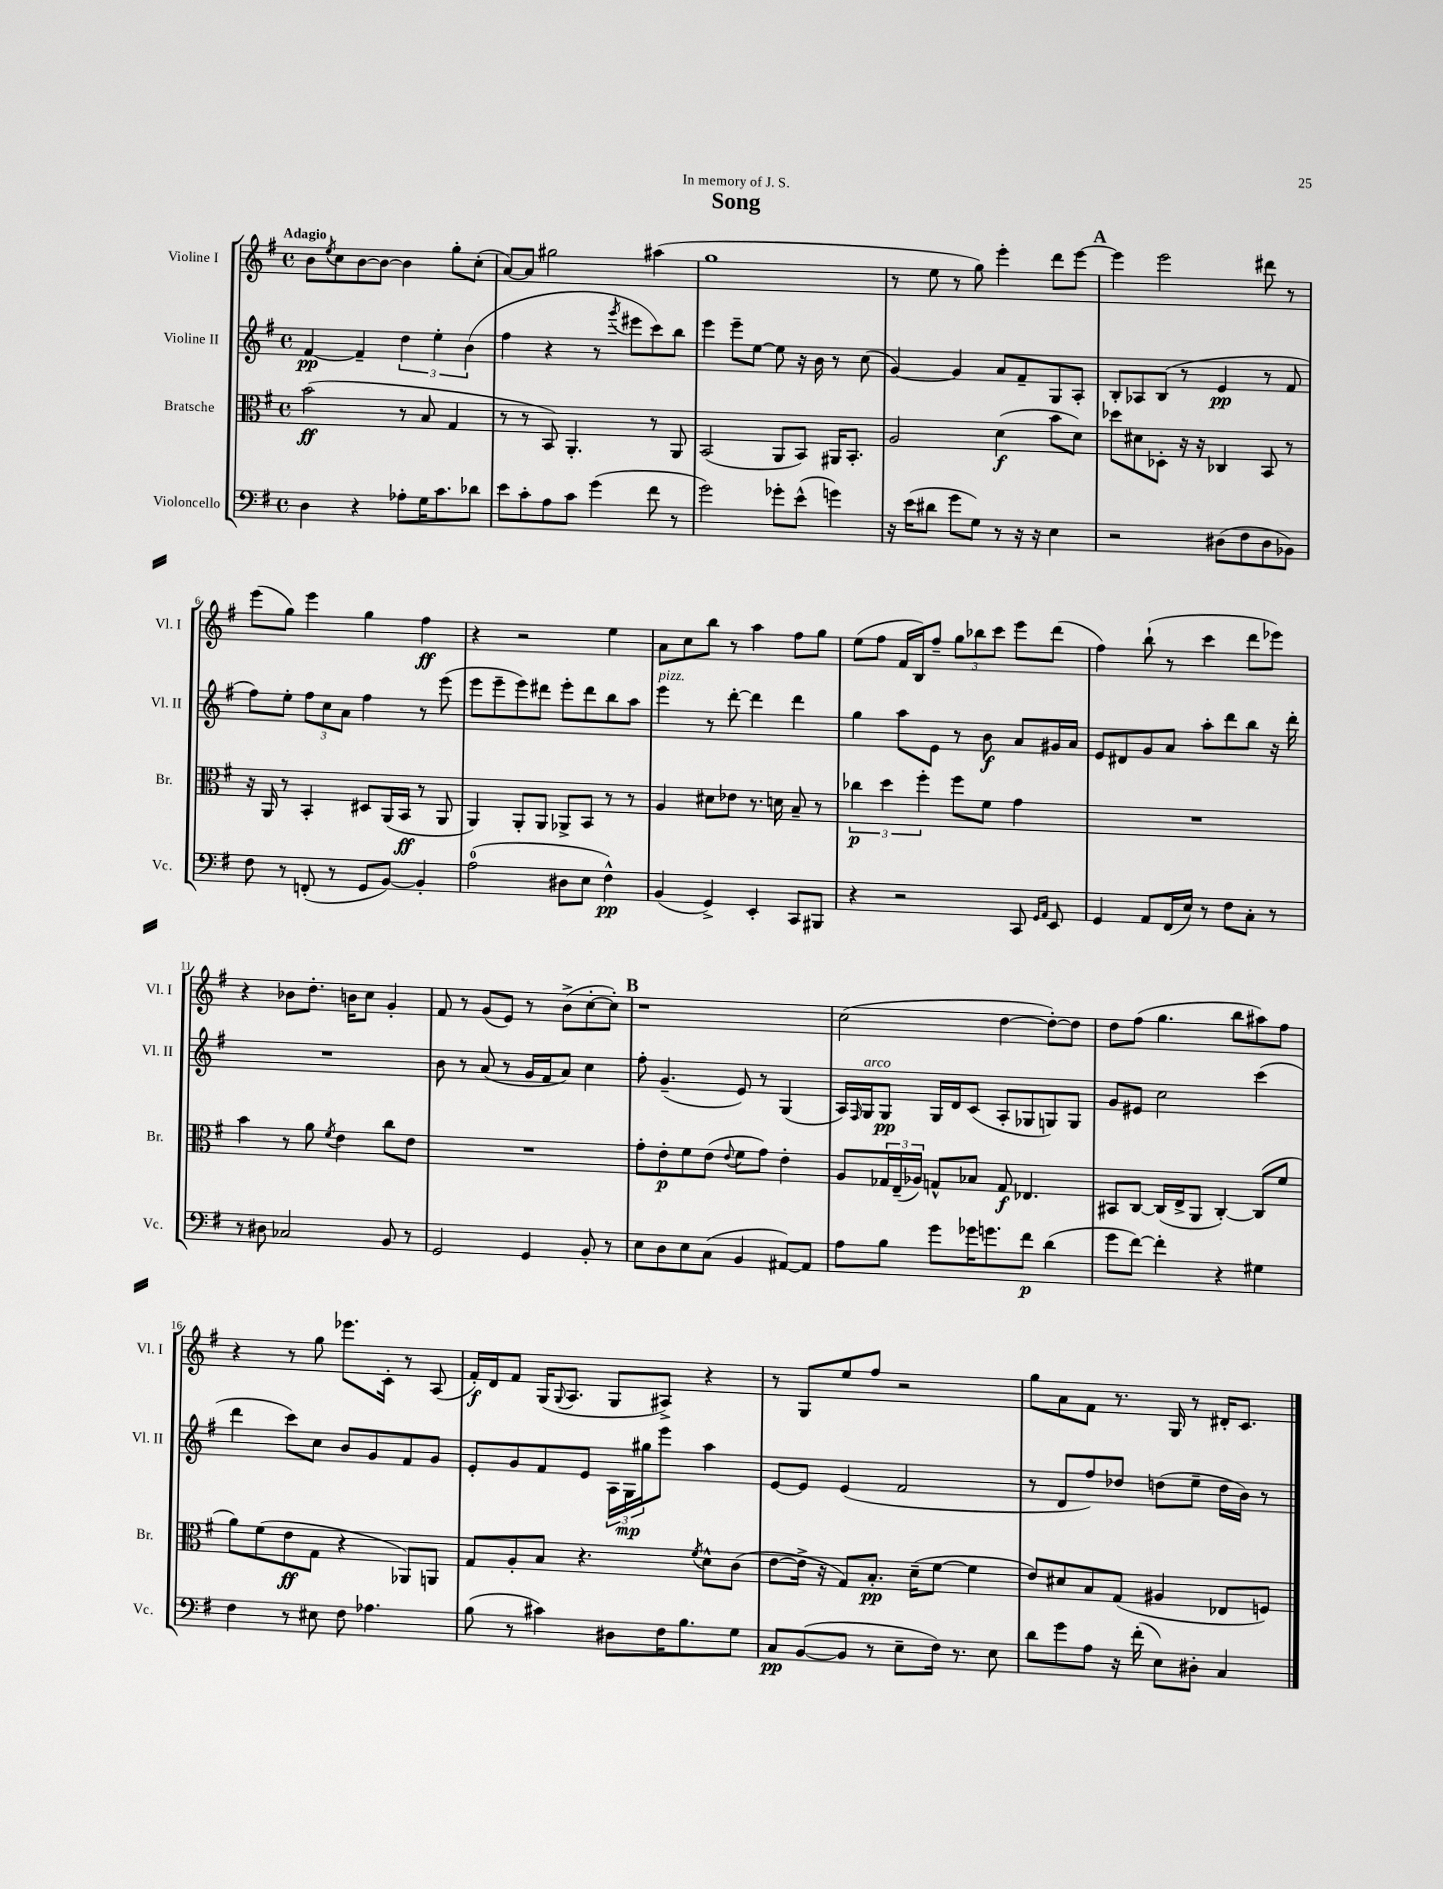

**kern	**kern	**kern	**kern
*staff4	*staff3	*staff2	*staff1
*clefF4	*clefC3	*clefG2	*clefG2
*k[f#]	*k[f#]	*k[f#]	*k[f#]
*M4/4	*M4/4	*M4/4	*M4/4
*met(c)	*met(c)	*met(c)	*met(c)
4D\	(2b\	[4f#/	8b\L
.	.	.	8qee/
.	.	.	8cc\
4r	.	4f#~/]	[8b\
.	.	.	8b\_J
8A-'\L	8r	6dd\	4b\]
16G\K	8B/	.	.
.	.	6ee'\	.
8.c\	.	.	.
.	4G/	.	8gg'\L
.	.	(6b\	.
8d-\J	.	.	(8cc'\J
=	=	=	=
8e\L	8r	4ff#\	[8a/L)
8c'\	8r	.	8a/]J
8A\	8BB/)	4r	2gg#\
8c\J	4.AA'/	.	.
(4g\	.	8r	.
.	.	8qggg/	.
.	.	8eee#\L	.
8f#\	8r	8ccc\)	(4aa#\
8r	8AA/	8bb\J	.
=	=	=	=
2g\)	(2BB/	4eee\	1gg
.	.	8eee~\L	.
.	.	[8ee\J	.
8g-'\L	8AA/L	8ee\]	.
(8e^^\J	8BB/J)	16r	.
.	.	16b\	.
4g\)	16AA#/LK	8r	.
.	8.BB'/J	.	.
.	.	(8cc\	.
=	=	=	=
16r	2A/	[4g/)	8r
(16e\LK	.	.	.
8d#\J	.	.	8ee\
8g\L	.	4g/]	8r
8G\J)	.	.	8gg\)
8r	(4d\	8a/L	4eee'\
16r	.	8f#~/	.
16r	.	.	.
4E\	8b\L	8G/	8ddd\L
.	8d\J)	8A'/J	[8eee\J
=	=	=	=
2r	8dd-\L	8B'/L	4eee\]
.	8d#\	8A-/	.
.	8D-'\J	(8B/J	2eee\
.	16r	8r	.
.	16r	.	.
(8D#\L	4C-/	4e/	.
8F#\	.	.	.
8D#\	8BB/	8r	8ddd#\
8BB-\J)	8r	8f#/	8r
=	=	=	=
8F#\	16r	8ff#\L)	(8eee\L
.	16AA/	.	.
8r	8r	8ee'\J	8gg\J)
(8FF'/	4BB'/	12ff#\L	4eee\
.	.	12cc\	.
8r	.	.	.
.	.	12a\J	.
8GG/L	8D#/L	4ff#\	4gg\
[8BB/J)	(16AA/L	.	.
.	16BB/JJ	.	.
4BB'/]	8r	8r	4ff#\
.	8AA/	(8eee\	.
=	=	=	=
(2A\	4AA/)	8eee\L	4r
.	.	8eee~\	.
.	8AA'/L	8eee\)	2r
.	8AA/J	8ddd#\J	.
8D#\L	8AA-^/L	8eee'\L	.
8E\J	8BB/J	8ddd#\	.
4F#^^\)	8r	8bb\	4ee\
.	8r	8aa\J	.
=	=	=	=
(4BB/	4A/	4eee\	8a\L
.	.	.	8cc\
4GG^/)	8d#\L	8r	8bb\J
.	8e-\J	[8ddd'\	8r
4EE'/	8.r	4ddd\]	4aa\
.	16d\	.	.
8CC/L	8B~/	4ddd\	8ff#\L
8BBB#/J	8r	.	8gg\J
=	=	=	=
4r	6cc-\	4gg\	(8ee\L
.	.	.	8ff#\J
.	6dd\	.	.
2r	.	8aa\L	16f#/LL
.	.	.	16B/J)
.	6ff#'\	.	.
.	.	8e\J	8ff#~/J
.	8ff#\L	8r	12gg\L
.	.	.	12bb-\
.	8f#\J	8b\	.
.	.	.	12ccc\J
8CC/	4g\	8a/L	8eee\L
16qqGG/LL	.	.	.
16qqAA/JJ	.	.	.
8EE/	.	16g#/L	(8ddd\J
.	.	16a/JJ	.
=	=	=	=
4GG/	1r	8e/L	4ff#\)
.	.	8d#/	.
8AA/L	.	8g/	(8bb`\
(16FF#/L	.	8a/J	8r
16E/JJ)	.	.	.
8r	.	8aa'\L	4ccc\
8F#\L	.	8ddd\	.
8C'\J	.	8bb\J	8ddd\L
8r	.	16r	8eee-\J)
.	.	16ddd'\	.
=	=	=	=
8r	4b\	1r	4r
8D#\	.	.	.
2C-/	8r	.	8b-\L
.	8a\	.	8.dd'\J
.	8qf#/	.	.
.	4e\	.	.
.	.	.	16b\LK
.	.	.	8cc\J
8BB/	8cc\L	.	4g'/
8r	8e\J	.	.
=	=	=	=
2GG/	1r	8b\	8f#/
.	.	8r	8r
.	.	(8a/	(8g/L
.	.	8r	8e/J)
4GG/	.	16g/LL	8r
.	.	16f#/J	.
.	.	8a/J)	(8b^\L
8BB'/	.	4cc\	[8cc'\
8r	.	.	8cc'\]J)
=	=	=	=
8E\L	8g'\L	8ff#'\	1r
8D\	8e'\	(4.g~/	.
8E\	8f#\	.	.
(8C\J	(8e\J	.	.
.	8qqe/	.	.
4BB/	8f#\L	8e/)	.
.	8g\J)	8r	.
[8AA#/L)	4e'\	(4G/	.
8AA#/]J	.	.	.
=	=	=	=
8A\L	8A/L	16A/LL)	(2cc\
.	.	16qqF#/	.
.	.	16G/J	.
8B\J	24G-/L	8G/J	.
.	(24E~/	.	.
.	24A-/JJ)	.	.
8g\L	8G^^/L	16G/LL	.
.	.	16d/J	.
16g-\K	8B-/J	(8c/J	.
8.g\	.	.	.
.	8G/	8A'/L	[4dd\
8f#\J	4.E-/	8G-/	.
(4d\	.	8G/)	8dd'\_L)
.	.	8G/J	8dd\]J
=	=	=	=
8g\L	8BB#/L	8g/L	8dd\L
[8f#\J)	[8C/J	8e#/J	(8ff#\J
4f#'\]	(16C/]LL	2cc\	4.gg\
.	16E^/J	.	.
.	8AA/J	.	.
4r	[4C'/)	.	.
.	.	.	8bb\L
4G#\	(8C/]L	(4ccc\	8aa#\)
.	8f#/J	.	8ff#\J
=	=	=	=
4F#\	8a\L)	4ddd\	4r
.	(8f#\	.	.
8r	8e\	8ccc\L)	8r
8E#\	8G\J	8cc\J	8gg\
8F#\	4r	8b/L	8.eee-\L
4.A-\	.	8g/	.
.	.	.	16c'\Jk
.	8AA-/L)	8f#/	8r
.	8AA/J	8g/J	(8A/
=	=	=	=
(8B\	8G/L	8e'/L	16f#'/LL)
.	.	.	16d/J
8r	8A'/	8g/	8f#/J
4c#\)	8B/J	8f#/	(16G/LK
.	.	.	8qqG/
.	.	.	8.A/J
.	4.r	8e/J	.
8D#\L	.	24A\LL	8G/L
.	.	24G\	.
.	.	24gg#\J	.
16F#\K	.	8eee\J	8A#^/J)
8.B\	.	.	.
.	8qf#/	.	.
.	8d^^\L	4aa\	4r
8G\J	(8c\J	.	.
=	=	=	=
8C/L	[8e\L	[8e/L	8r
([8BB/	16e^\]Jk	8e/]J	8G/L
.	16r	.	.
8BB/]J	8G/L)	(4e/	8ee/
8r	8.B'/J	.	8ff#/J
8E~\L	.	2f#/	2r
.	(16d~\LK	.	.
16F#\Jk)	[8f#\J	.	.
8.r	.	.	.
.	4f#\]	.	.
8E\	.	.	.
=	=	=	=
8d\L	8e/L)	8r	8gg\L
8g\	8d#/	8d/L	8a\
8A\J	8B/	8ff#/)	8f#\J
16r	(8G/J	8dd-/J	8.r
(16f#'\	.	.	.
8E\L)	4A#/	(8dd\L	.
.	.	.	16G/
8D#'\J	.	8ee~\J	8r
4C/	8E-/L	16dd\LL	16d#'/LK
.	.	16b\JJ)	8.c/J
.	8F/J)	8r	.
==	==	==	==
*-	*-	*-	*-
